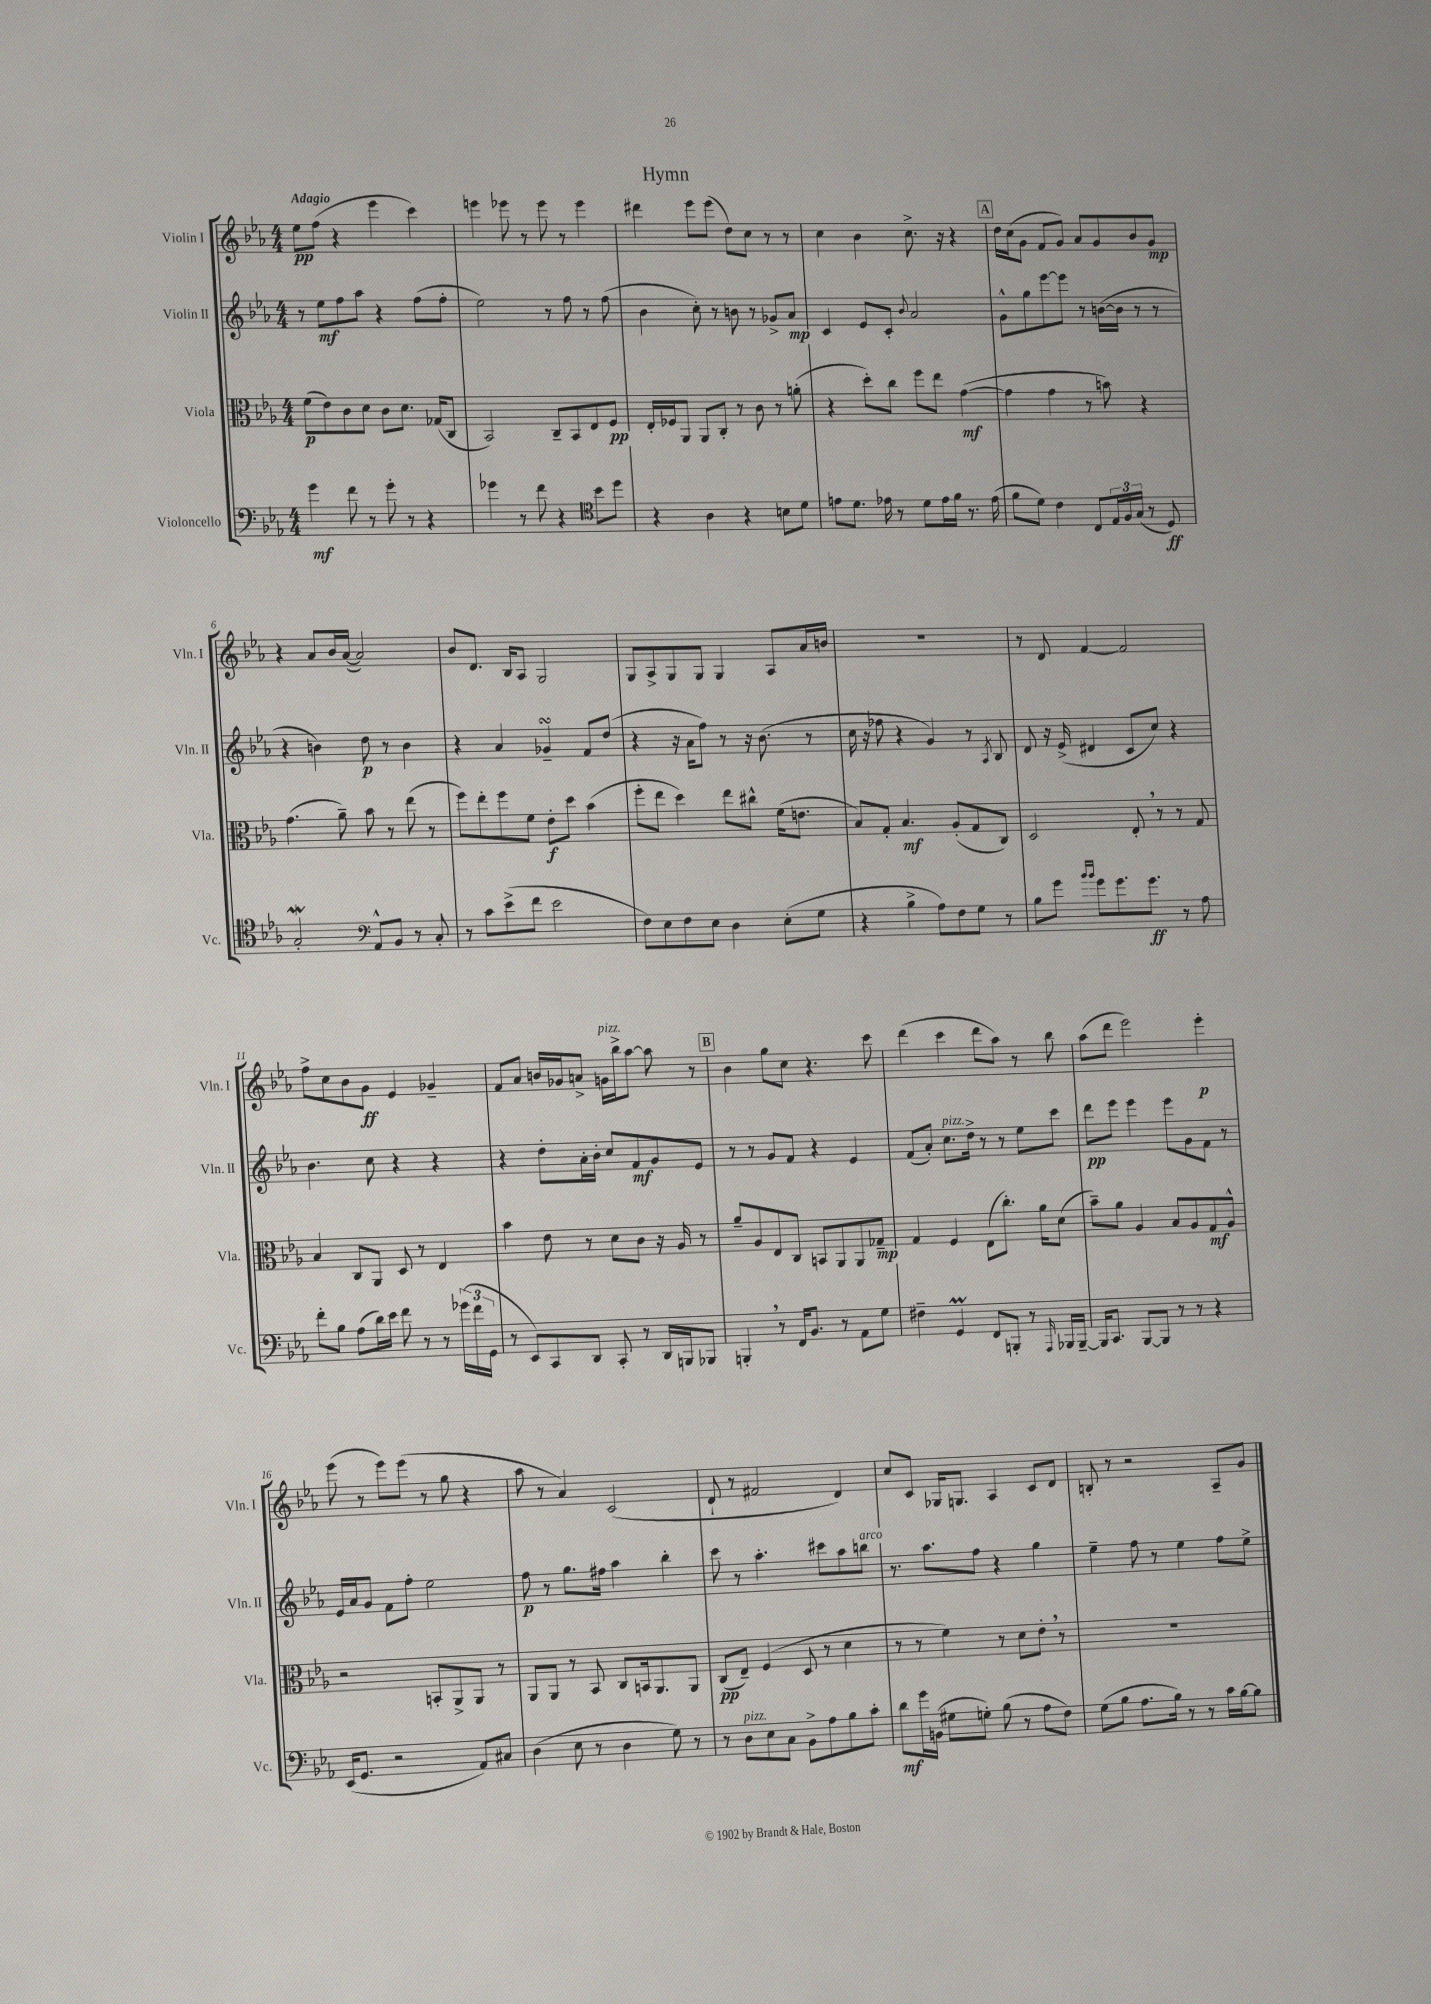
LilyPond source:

\header { title = "Hymn" }
<<
\new StaffGroup <<
\new Staff = "s0" \with { instrumentName = "Violin I" shortInstrumentName = "Vln. I" } {
    \clef treble \key ees \major \numericTimeSignature \time 4/4 \tempo "Adagio"
    ees''8\pp f''8( r4 ees'''4 c'''4) |
    e'''4 ees'''8 r8 ees'''8 r8 ees'''4 |
    dis'''4 ees'''8 ees'''8( d''8) c''8 r8 r8 |
    c''4 bes'4 c''8.-> r16 r4 |
    \mark \markup { \box "A" } d''16 c''16( g'8 f'8 g'8) aes'8 g'8 bes'8 g'8\mp |
    r4 aes'8 bes'16 aes'16~( aes'2) |
    bes'8 d'8. bes16 aes8 g2 |
    g8 aes8-> g8 g8 g4 aes8 aes'16 b'16 |
    r1 |
    r8 d'8 f'4~ f'2 |
    f''8-> c''8 bes'8 g'8\ff ees'4 ges'4-- |
    f'8 aes'8 b'16 ges'16 a'8-> g'16^\markup { \italic "pizz." } bes''16-> aes''8~ aes''8 r8 |
    \mark \markup { \box "B" } bes'4 g''8 c''8 r4. c'''8 |
    d'''4( c'''4 d'''8 aes''8) r8 bes''8 |
    aes''8( d'''8 ees'''2) ees'''4-.\p |
    ees'''8( r8 ees'''8) ees'''8( r8 g''8 r4 |
    aes''8 r8 aes'4) c'2( |
    d'8-! r8 fis'2 d'4) |
    c''8 c'8 ges16 g8. aes4 c'8 d'8 |
    b8-. r8 r2 aes8-- g'8 \bar "|." |
}
\new Staff = "s1" \with { instrumentName = "Violin II" shortInstrumentName = "Vln. II" } {
    \clef treble \key ees \major \numericTimeSignature \time 4/4
    r8 ees''8\mf f''8 aes''8 r4 f''8( f''8-. |
    ees''2) r8 f''8 r8 f''8( |
    bes'4 c''8-.) r8 b'8 r8 ges'8-> aes'8\mp |
    c'4 ees'8 c'8-. \appoggiatura { bes'8 } aes'2 |
    \mark \markup { \box "A" } g'8-^ g''8 ees'''8~ ees'''8 r8 b'16~( b'16 r8 r8 |
    r4 b'4) d''8\p r8 b'4 |
    r4 aes'4 ges'4--\turn f'8 d''8( |
    r4 r16 aes'16 f''8) r8 r16 bes'8.( r8 |
    c''16 r16 fes''8 r4 g'4) r8 \acciaccatura { aes8 } bes8 |
    d'8 r16 ees'16->( dis'4 c'8 c''8) r4 |
    bes'4. c''8 r4 r4 |
    r4 d''8-. aes'16-. bes'16-. c''8 f'8\mf g'8 ees'8 |
    \mark \markup { \box "B" } r8 r8 g'8 f'8 r4 ees'4 |
    f'8( aes'8-.) c''8.^\markup { \italic "pizz." } d''16-> r8 r8 ees''8 c'''8 |
    d'''8\pp ees'''8 ees'''4 ees'''8 g'8 f'8 r8 |
    ees'16 aes'16 g'8 f'8 f''8-. ees''2 |
    f''8\p r8 g''8. fis''16 aes''4 bes''4-. |
    c'''8 r8 aes''4.-. cis'''8 aes''8 b''8^\markup { \italic "arco" } |
    r8. aes''8. f''8 r4 g''4 |
    ees''4-- f''8 r8 ees''4 f''8 ees''8-> \bar "|." |
}
\new Staff = "s2" \with { instrumentName = "Viola" shortInstrumentName = "Vla." } {
    \clef alto \key ees \major \numericTimeSignature \time 4/4
    f'8\p( ees'8) c'8 d'8 c'8 d'8. ges16( c8 |
    bes,2) c8-- bes,8 ees8 f8\pp |
    ees16-. fes16 aes,8 aes,8 c8-. r8 c'8 r8 a'8-.( |
    r4 d''8-.) c''8 f''8 ees''8 g'4~\mf( |
    \mark \markup { \box "A" } g'4 g'4 r8 b'8) r4 |
    g'4.( aes'8--) bes'8 r8 ees''8( r8 |
    f''8) ees''8-. f''8 f'8 ees'8-.\f d''8 bes'4( |
    f''8-. ees''8 d''4) ees''8 cis''8-^ f'16( e'8. |
    bes8) g8-. bes4.\mf aes8-.( g8 c8) |
    d2 ees8-. \breathe r8 r8 g8 |
    bes4 c8 aes,8 d8 r8 ees4 |
    bes'4 ees'8 r8 d'8 c'8 r16 aes16 r8 |
    \mark \markup { \box "B" } aes'8-- aes8 ees8 c8 b,8 aes,8 aes,8 ges8--\mp |
    g4 f4 ees8( c''8.-.) aes'16 d'8( |
    bes'8--) aes'8 aes4 bes8 aes8 g8\mf aes8-^ |
    r2 b,8-. aes,8-> aes,8 r8 |
    aes,8 aes,8 r8 bes,8 c8 b,16 aes,8. aes,8 |
    c8\pp( ees8--) f4( d8 r8 d'4 |
    r8 r8 f'4) r8 d'8 ees'8-. \breathe r8 |
    R1 \bar "|." |
}
\new Staff = "s3" \with { instrumentName = "Violoncello" shortInstrumentName = "Vc." } {
    \clef bass \key ees \major \numericTimeSignature \time 4/4
    g'4\mf f'8 r8 g'8-. r8 r4 |
    ges'4 r8 f'8 r4 \clef tenor bes'8 d''8 |
    r4 aes4 r4 b8 d'8 |
    e'8 d'8. ees'16 r8 d'8 ees'16 f'16 r8. ees'16( |
    \mark \markup { \box "A" } f'8 d'8) c'4 c8 \tuplet 3/2 { ees16 f16 g16( } r8 d8\ff) |
    g2-.\mordent \clef bass aes,8-^ bes,8 r8 c8-. |
    r8 c'8 ees'8->( f'8 ees'2 |
    f8) ees8 f8 ees8 d4 ees8-.( g8 |
    r4 bes4-> aes8) f8 g8 r8 |
    bes8 g'8 \grace { bes'16 bes'16 } g'8 g'8. g'8.\ff r8 aes8 |
    f'8-. bes8 aes8( d'16) ees'16 f'8 r8 r8 \tuplet 3/2 { ges'16( f'16 g,16 } |
    r8 ees,8) c,8 d,8 c,8-. r8 d,16 b,,16 bes,,8 |
    \mark \markup { \box "B" } b,,4-. \breathe r8 f,16 bes,8. r8 aes,8 g8 |
    fis4-- g,4\prall f,8 b,,8-. r8 \grace { aes,,16 } bes,,16 bes,,16~-- |
    bes,,16 c,8. bes,,8~ bes,,8 r8 r8 r4 |
    ees,16( g,8. r2 aes,8) cis8 |
    d4( ees8 r8 d4 g8) r8 |
    r8 d8^\markup { \italic "pizz." } ees8 c8 bes,8-> aes8 bes8 c'8-. |
    d'8\mf g'16 b,16( gis8 g8-.) bes8( r8 aes8 f8) |
    g8( bes8 aes8. bes16) r8 r8 c'16 bes16~ bes8 \bar "|." |
}
>>
>>
